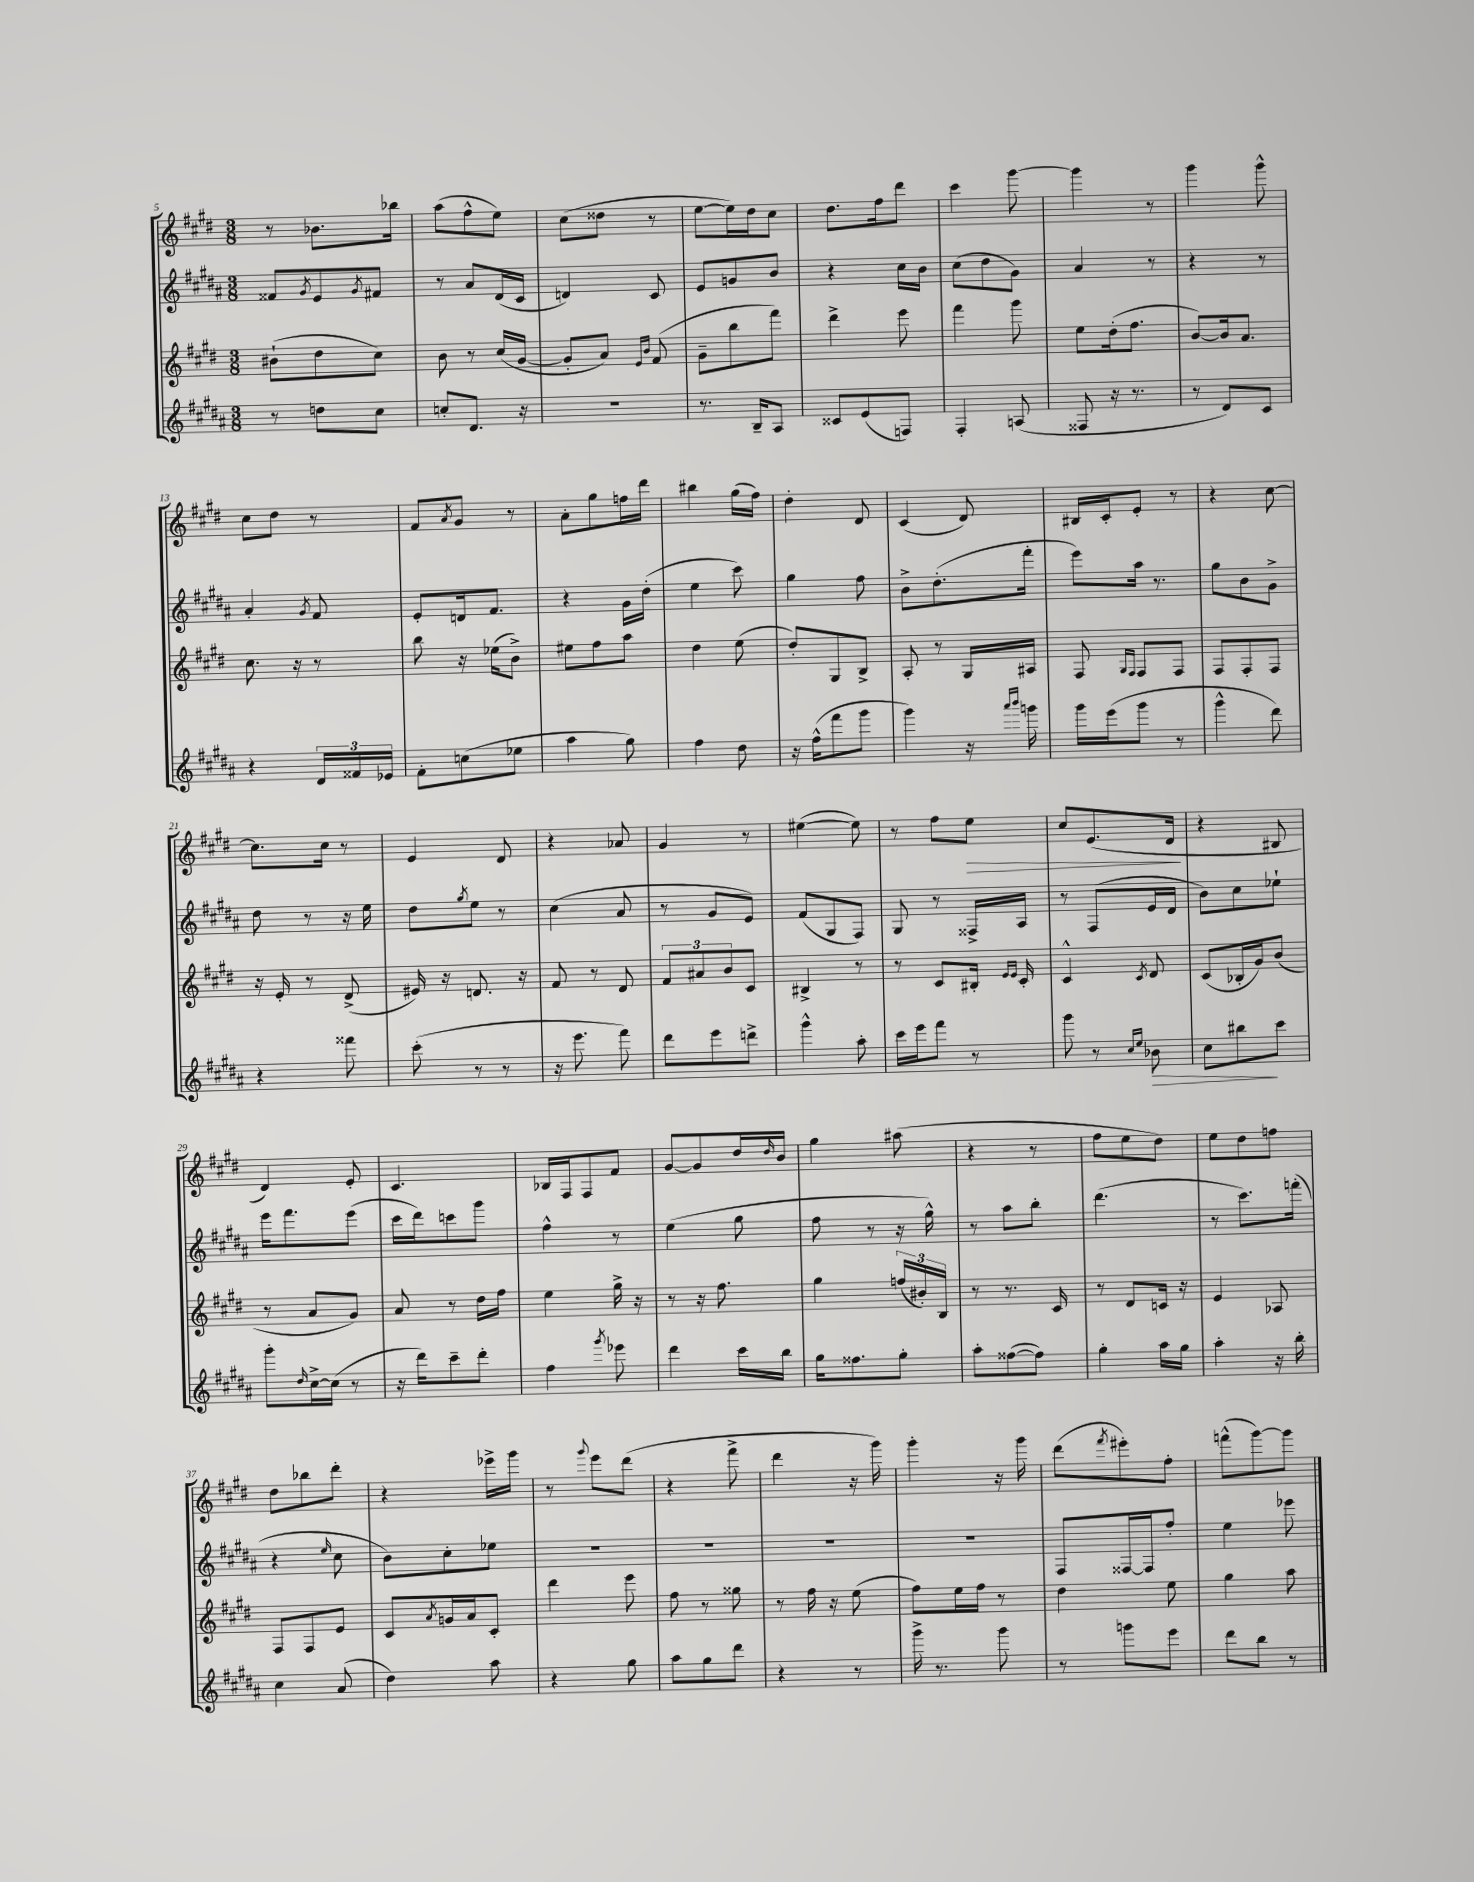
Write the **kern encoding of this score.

**kern	**dynam	**kern	**kern	**kern	**dynam
*part4	*part4	*part3	*part2	*part1	*part1
*staff4	*staff4	*staff3	*staff2	*staff1	*staff1
*clefG2	*	*clefG2	*clefG2	*clefG2	*
*k[f#c#g#d#a#]	*	*k[f#c#g#d#]	*k[f#c#g#d#a#]	*k[f#c#g#d#]	*
*M3/8	*	*M3/8	*M3/8	*M3/8	*
=5	=5	=5	=5	=5	=5
8r	.	(8b#X`\L	8f##X/L	8r	.
.	.	.	8qg#/	.	.
8ddn\L	.	8dd#\	8e/	8.b-X\L	.
.	.	.	8qg#/	.	.
8cc#\J	.	8cc#\J)	8f#X/J	.	.
.	.	.	.	16bb-X\Jk	.
=6	=6	=6	=6	=6	=6
8ccn'/L	.	8b\	8r	(8aa\L	.
8.d#/J	.	8r	8a#/L	8ff#^^\	.
.	.	(16cc#/LL	(16d#/L	8ee\J)	.
16r	.	[16g#/JJ	16c#/JJ	.	.
=7	=7	=7	=7	=7	=7
4.r	.	8g#'/L]	4dn/)	(8cc#\L	.
.	.	8a/J)	.	8dd##X\J	.
.	.	16qqe/LL	.	.	.
.	.	16qqb/JJ	.	.	.
.	.	(8f#/	8c#/	8r	.
=8	=8	=8	=8	=8	=8
8.r	.	8g#~\L	8e/L	[8ee\L	.
.	.	8bb\	8gn/	16ee\L])	.
16B~/KL	.	.	.	16dd#\J	.
8A#/J	.	8fff#\J)	8b/J	8cc#\J	.
=9	=9	=9	=9	=9	=9
8c##X/L	.	4ddd#^\	4r	8.dd#\L	.
(8e/	.	.	.	.	.
.	.	.	.	16ff#\k	.
8Fn/J)	.	8eee\	16cc#\LL	8ddd#\J	.
.	.	.	16b\JJ	.	.
=10	=10	=10	=10	=10	=10
4F#'/	.	4fff#\	(8cc#\L	4ccc#\	.
.	.	.	8dd#\	.	.
(8An/	.	8ggg#\	8g#\J)	[8ggg#\	.
=11	=11	=11	=11	=11	=11
8F##X/	.	8ee\L	4a#/	4ggg#\]	.
16r	.	(16dd#'\k	.	.	.
8.r	.	8.ff#\J	.	.	.
.	.	.	8r	8r	.
=12	=12	=12	=12	=12	=12
8r	.	[8b/L)	4r	4ggg#\	.
8d#/L)	.	16b/k]	.	.	.
.	.	8.a/J	.	.	.
8c#/J	.	.	8r	8ggg#^^\	.
!!LO:LB:g=z
=13	=13	=13	=13	=13	=13
4r	.	8.cc#\	4a#'/	8cc#\L	.
.	.	.	.	8dd#\J	.
.	.	16r	.	.	.
.	.	.	8qg#/	.	.
24d#/LL	.	8r	8f#/	8r	.
24f##X/	.	.	.	.	.
24e-X/JJ	.	.	.	.	.
=14	=14	=14	=14	=14	=14
8f#'\L	.	8bb\	8e'/L	8f#/L	.
.	.	.	.	8qa/	.
(8ccn\	.	16r	16dn/k	8g#/J	.
.	.	(16ee-X\KL	8.f#/J	.	.
8ee-X\J	.	8b^\J)	.	8r	.
=15	=15	=15	=15	=15	=15
4aa#\	.	8ee#X\L	4r	8a'\L	.
.	.	8ff#\	.	8gg#\	.
8gg#\)	.	8aa\J	16g#\LL	16ffn\L	.
.	.	.	(16dd#'\JJ	16ddd#\JJ	.
=16	=16	=16	=16	=16	=16
4ff#\	.	4dd#\	4ee\	4bb#X\	.
8dd#\	.	(8ee\	8ccc#\)	(16gg#\LL	.
.	.	.	.	16ff#\JJ)	.
=17	=17	=17	=17	=17	=17
16r	.	8dd#'/L)	4gg#\	4dd#'\	.
(16ff#^^\KL	.	.	.	.	.
8fff#\	.	8G#/	.	.	.
8ggg#\J	.	8B^/J	8ff#\	8d#/	.
=18	=18	=18	=18	=18	=18
4ggg#\)	.	8A'/	8b^\L	(4c#/	.
.	.	8r	(8.dd#'\	.	.
16r	.	16G#/LL	.	8d#/)	.
16qqaaa#/LL	.	.	.	.	.
16qqbbb/JJ	.	.	.	.	.
16gggn\	.	16A#X/JJ	16fff#'\Jk	.	.
=19	=19	=19	=19	=19	=19
16ggg#\LL	.	8F#/	8eee\L)	16B#X/LL	.
(16eee\J	.	.	.	16c#'/J	.
.	.	16qqG#/LL	.	.	.
.	.	16qqF#/JJ	.	.	.
8ggg#\J	.	8F#/L	16aa#\Jk	8e'/J	.
.	.	.	8.r	.	.
8r	.	8F#/J	.	8r	.
=20	=20	=20	=20	=20	=20
4ggg#^^\	.	8F#/L	8gg#\L	4r	.
.	.	8F#'/	8b\	.	.
8ddd#\)	.	8F#/J	8g#^\J	[8cc#\	.
!!LO:LB:g=z
=21	=21	=21	=21	=21	=21
4r	.	16r	8dd#\	8.cc#\L]	.
.	.	16e'/	.	.	.
.	.	8r	8r	.	.
.	.	.	.	16cc#\Jk	.
8fff##X\	.	(8d#^/	16r	8r	.
.	.	.	16ee\	.	.
=22	=22	=22	=22	=22	=22
(8ccc#'\	.	16e#X/)	8dd#\L	4e/	.
.	.	16r	.	.	.
.	.	.	8qgg#/	.	.
8r	.	8.dn/	8ee\J	.	.
8r	.	.	8r	8d#/	.
.	.	16r	.	.	.
=23	=23	=23	=23	=23	=23
16r	.	8f#/	(4cc#\	4r	.
8.eee\	.	.	.	.	.
.	.	8r	.	.	.
8fff#\)	.	8d#/	8a#/	8a-X/	.
=24	=24	=24	=24	=24	=24
8ddd#\L	.	12f#/L	8r	4g#/	.
.	.	12a#X/	.	.	.
8eee\	.	.	8g#/L	.	.
.	.	12b/	.	.	.
8dddn^\J	.	8c#/J	8e/J)	8r	.
=25	=25	=25	=25	=25	=25
4ggg#^^\	.	4B#X^/	(8f#/L	([4ee#X\	.
.	.	.	8G#/	.	.
8aa#'\	.	8r	8F#/J)	8ee#\])	.
=26	=26	=26	=26	=26	=26
16ccc#\LL	.	8r	8G#/	8r	.
16eee\J	.	.	.	.	.
8fff#\J	.	8c#/L	8r	8ff#\L	.
!	!	!	!	!	!LO:HP:b
8r	.	16B#X'/Jk	16F##X^/LL	8ee\J	>
.	.	16qqe/LL	.	.	.
.	.	16qqe/JJ	.	.	.
.	.	16c#'/	16A#/JJ	.	.
=27	=27	=27	=27	=27	=27
8ggg#\	.	4c#^^/	8r	8cc#/L	.
8r	.	.	(8F#/L	(8.e/	.
16qqcc#/LL	.	.	.	.	.
16qqee/JJ	.	8qc#/	.	.	.
!	!LO:HP:b	!	!	!	!
8b-X\	>	8d#/	16e/L	.	.
.	.	.	16d#/JJ	16d#/Jk	.
.	.	.	.	.	]
=28	=28	=28	=28	=28	=28
8cc#\L	.	(8c#/L	8b\L)	4r	.
8bb#X\	.	16B-X'/L	8cc#\	.	.
.	.	16g#/J)	.	.	.
8ccc#\J	]	(8b/J	8ee-X`\J	8B#X/	.
!!LO:LB:g=z
=29	=29	=29	=29	=29	=29
8ggg#'\L	.	8r	16eee\KL	4d#/)	.
.	.	.	8.fff#\	.	.
16qqdd#/	.	.	.	.	.
[16cc#^\L	.	8a/L	.	.	.
(16cc#\JJ]	.	.	.	.	.
8r	.	8g#/J)	(8eee\J	8e'/	.
=30	=30	=30	=30	=30	=30
16r	.	8a/	16ccc#\LL	4.c#/	.
16ddd#\KL)	.	.	16ddd#\J)	.	.
8ccc#~\	.	8r	8cccn\	.	.
8ddd#'\J	.	16dd#\LL	8ggg#\J	.	.
.	.	16ff#\JJ	.	.	.
=31	=31	=31	=31	=31	=31
4ff#\	.	4ee\	4ff#^^\	16B-X/LL	.
.	.	.	.	16F#/J	.
.	.	.	.	8F#/	.
8qggg#/	.	.	.	.	.
8eee-X\	.	16gg#^\	8r	8f#/J	.
.	.	16r	.	.	.
=32	=32	=32	=32	=32	=32
4ddd#\	.	8r	(4ee\	[8g#/L	.
.	.	16r	.	8g#/]	.
.	.	8.ff#\	.	.	.
16ccc#\LL	.	.	8gg#\	16dd#/L	.
.	.	.	.	16qqdd#/	.
16bb\JJ	.	.	.	16b/JJ	.
=33	=33	=33	=33	=33	=33
16gg#\KL	.	4gg#\	8ff#\	4gg#\	.
8.ff##X\	.	.	.	.	.
.	.	.	8r	.	.
8gg#'\J	.	(24ffn/LL	16r	(8aa#X\	.
.	.	24b#X'/)	.	.	.
.	.	.	16gg#^^\)	.	.
.	.	24B/JJ	.	.	.
=34	=34	=34	=34	=34	=34
8aa#'\L	.	8r	8r	4r	.
([8ff##X\	.	8.r	8aa#\L	.	.
8ff##\J])	.	.	8bb'\J	8r	.
.	.	16c#/	.	.	.
=35	=35	=35	=35	=35	=35
4gg#'\	.	8r	(4.ddd#\	8ff#\L	.
.	.	8d#/L	.	8ee\	.
16aa#\LL	.	16cn/Jk	.	8dd#\J)	.
16gg#\JJ	.	16r	.	.	.
=36	=36	=36	=36	=36	=36
4aa#'\	.	4e/	8r	8ee\L	.
.	.	.	8.ccc#\L)	8dd#\	.
16r	.	8A-X/	.	8ffn\J	.
16bb'\	.	.	(16fffn'\Jk	.	.
!!LO:LB:g=z
=37	=37	=37	=37	=37	=37
4cc#\	.	8F#/L	4r	8dd#\L	.
.	.	8F#/	.	8bb-X\	.
.	.	.	16qqee/	.	.
(8a#/	.	8e/J	8cc#\	8ddd#'\J	.
=38	=38	=38	=38	=38	=38
4dd#\)	.	8c#/L	8b\L)	4r	.
.	.	8qa/	.	.	.
.	.	16gn/L	8cc#'\	.	.
.	.	16a/J	.	.	.
8aa#\	.	8c#'/J	8ee-X\J	16eee-X^\LL	.
.	.	.	.	16ggg#\JJ	.
=39	=39	=39	=39	=39	=39
4r	.	4ddd#\	4.r	8r	.
.	.	.	.	8qqggg#/	.
.	.	.	.	8eee\L	.
8gg#\	.	8eee\	.	(8ddd#\J	.
=40	=40	=40	=40	=40	=40
8aa#\L	.	8ff#\	4.r	4r	.
8gg#\	.	8r	.	.	.
8ddd#\J	.	8gg##X\	.	8fff#^\	.
=41	=41	=41	=41	=41	=41
4r	.	8r	4.r	4ddd#\	.
.	.	16ff#\	.	.	.
.	.	16r	.	.	.
8r	.	(8ee\	.	16r	.
.	.	.	.	16ggg#\)	.
=42	=42	=42	=42	=42	=42
16ggg#^\	.	8ff#\L)	4.r	4ggg#'\	.
8.r	.	.	.	.	.
.	.	16ee\L	.	.	.
.	.	16ff#\JJ	.	.	.
8ggg#\	.	8r	.	16r	.
.	.	.	.	16ggg#\	.
=43	=43	=43	=43	=43	=43
8r	.	4dd#\	8F#/L	(8ddd#\L	.
.	.	.	.	8qfff#/	.
8gggn\L	.	.	[16F##X/L	8eee#X'\)	.
.	.	.	16F##/J]	.	.
8eee\J	.	8ee\	8ff#'/J	8ff#'\J	.
=44	=44	=44	=44	=44	=44
8ddd#\L	.	4gg#\	4ee\	(8fffn^^\L	.
8bb\J	.	.	.	[8ggg#\)	.
8r	.	8aa\	8eee-X\	8ggg#\J]	.
==	==	==	==	==	==
*-	*-	*-	*-	*-	*-
